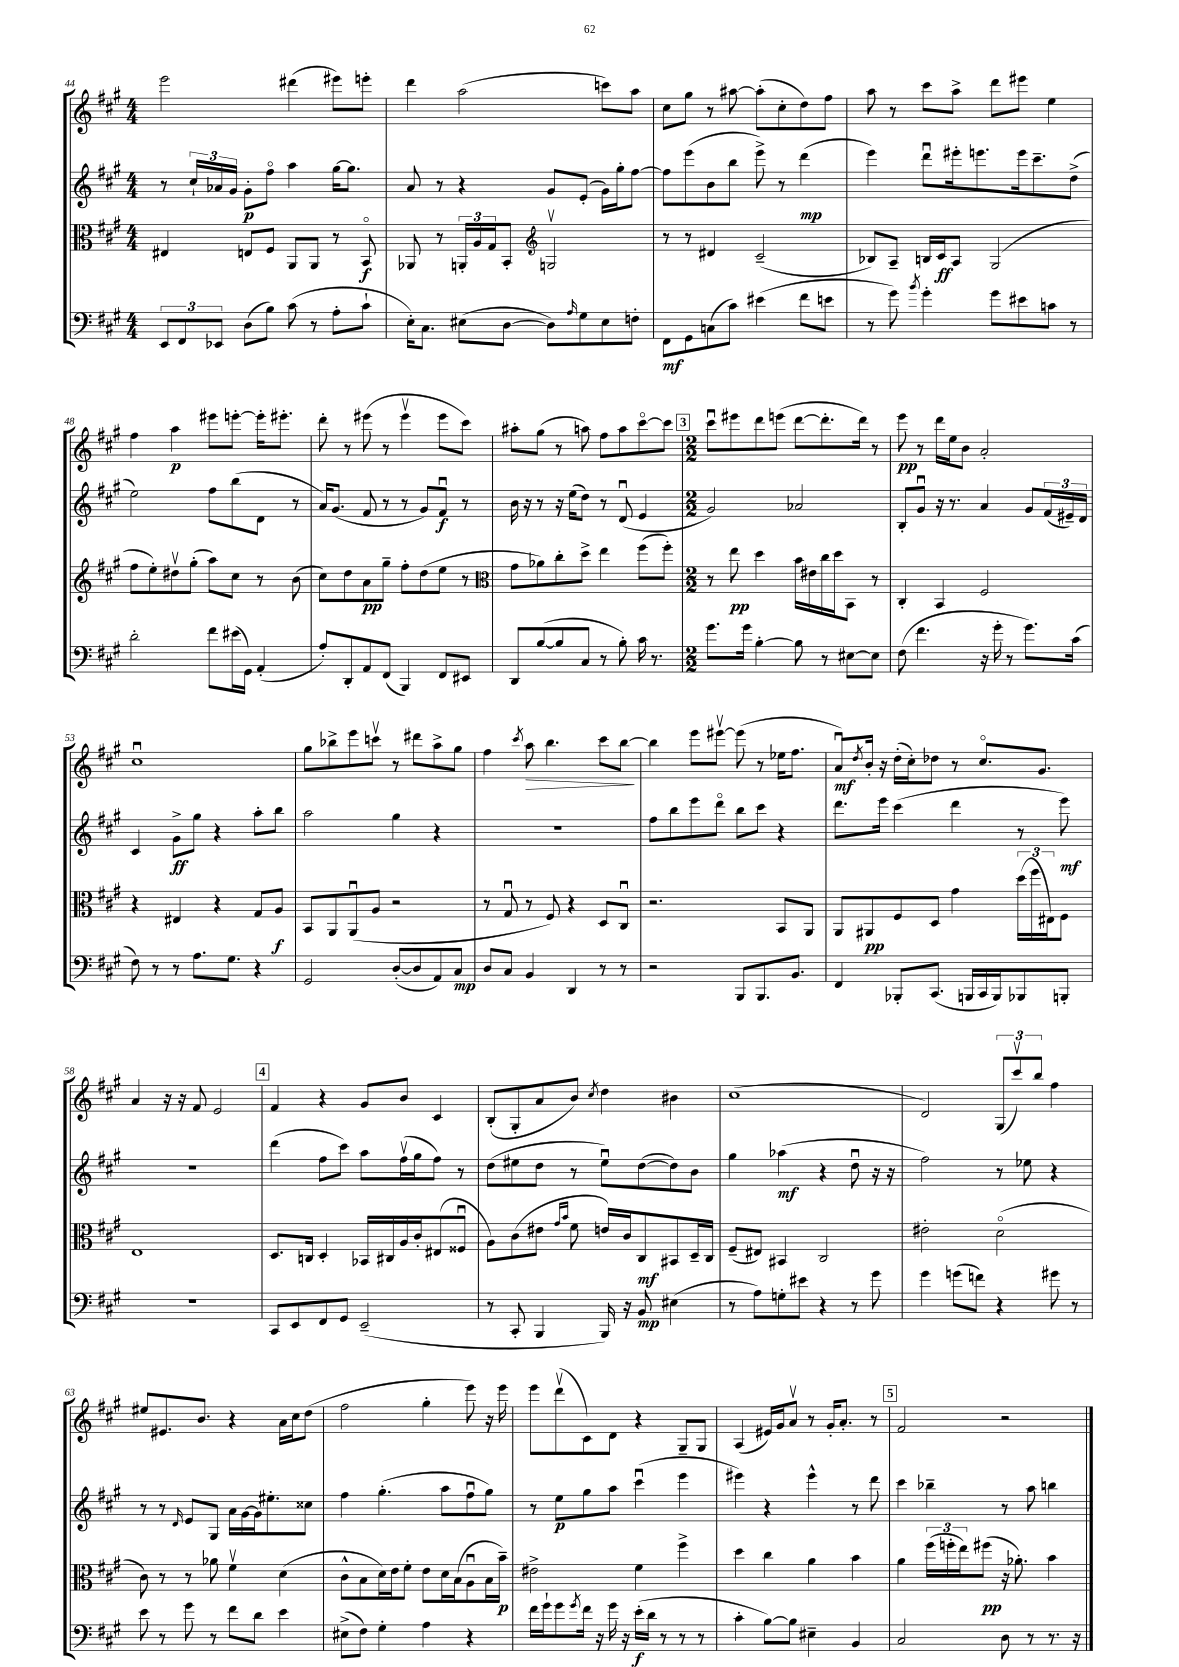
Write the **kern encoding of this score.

**kern	**dynam	**kern	**dynam	**kern	**dynam	**kern	**dynam
*part4	*part4	*part3	*part3	*part2	*part2	*part1	*part1
*staff4	*staff4	*staff3	*staff3	*staff2	*staff2	*staff1	*staff1
*clefF4	*	*clefC3	*	*clefG2	*	*clefG2	*
*k[f#c#g#]	*	*k[f#c#g#]	*	*k[f#c#g#]	*	*k[f#c#g#]	*
*M4/4	*	*M4/4	*	*M4/4	*	*M4/4	*
=44	=44	=44	=44	=44	=44	=44	=44
12EE/L	.	4E#X/	.	8r	.	2eee\	.
12FF#/	.	.	.	.	.	.	.
.	.	.	.	24cc#`/LL	.	.	.
12EE-X/J	.	.	.	24a-X/	.	.	.
.	.	.	.	24g#/JJ	.	.	.
(8D\L	.	8En/L	.	8g#'\L	p	.	.
8B\J)	.	8F#/J	.	8ff#\J	.	.	.
(8c#\	.	8AA/L	.	4aa\	.	(4ddd#X\	.
8r	.	8AA/J	.	.	.	.	.
8A'\L	.	8r	.	[16gg#\KL	.	8eee#X\L)	.
.	.	.	.	8.gg#\J]	.	.	.
8c#`\J	.	8BB/	f	.	.	8eeen'\J	.
=45	=45	=45	=45	=45	=45	=45	=45
16E'\KL)	.	8AA-X/	.	8a/	.	4ddd\	.
8.C#\J	.	.	.	.	.	.	.
.	.	8r	.	8r	.	.	.
(8E#X\L	.	24AAn'/LL	.	4r	.	(2aa\	.
.	.	24A/	.	.	.	.	.
.	.	24G#/J	.	.	.	.	.
[8D\J	.	8BB'/J	.	.	.	.	.
*	*	*clefG2	*	*	*	*	*
8D\L])	.	2Gnv/	.	8g#/L	.	.	.
16qqA/	.	.	.	.	.	.	.
8G#\	.	.	.	(8e'/J	.	.	.
8E#\	.	.	.	16g#\LL)	.	8cccn\L)	.
.	.	.	.	16gg#'\J	.	.	.
8Fn'\J	.	.	.	[8ff#\J	.	8aa\J	.
=46	=46	=46	=46	=46	=46	=46	=46
8FF#\L	mf	8r	.	8ff#\L]	.	8cc#\L	.
8GG#\	.	8r	.	(8eee\	.	8gg#\J	.
(8Cn\	.	4d#X/	.	8b\	.	8r	.
8c#\J)	.	.	.	8bb\J	.	[8aa#X\	.
(4e#X\	.	(2c#~/	.	8eee^\)	.	(8aa#'\L]	.
.	.	.	.	8r	.	8cc#'\	.
8f#\L	.	.	.	(4ddd\	mp	8dd\)	.
8en\J	.	.	.	.	.	8ff#\J	.
=47	=47	=47	=47	=47	=47	=47	=47
8r	.	8B-X/L)	.	4eee\)	.	8aa\	.
8g#\)	.	8A~/J	.	.	.	8r	.
8qb/	.	.	.	.	.	.	.
4g#'\	.	16Bn/LL	.	8dddu\L	.	8ccc#\L	.
.	.	16c#/J	ff	.	.	.	.
.	.	8A/J	.	16eee#X'\k	.	8aa^\J	.
.	.	.	.	8.eeen\	.	.	.
8g#\L	.	(2G#/	.	.	.	8ddd\L	.
8e#X\	.	.	.	16eee\k	.	8eee#X\J	.
.	.	.	.	8.ccc#~\	.	.	.
8cn\J	.	.	.	.	.	4ee\	.
8r	.	.	.	(8dd^\J	.	.	.
!!LO:LB:g=z
=48	=48	=48	=48	=48	=48	=48	=48
2d'\	.	8ff#\L	.	2ee\)	.	4ff#\	.
.	.	8ee'\)	.	.	.	.	.
.	.	8dd#Xv\	.	.	.	4aa\	p
.	.	(8gg#'\J	.	.	.	.	.
8f#\L	.	8aa\L)	.	8ff#\L	.	8eee#X\L	.
(16e#X\L	.	8cc#\J	.	(8bb\	.	[8eeen'\J	.
16GG#\JJ)	.	.	.	.	.	.	.
(4AA'/	.	8r	.	8d\J	.	16eee'\KL]	.
.	.	.	.	.	.	8.eee#X'\J	.
.	.	(8b\	.	8r	.	.	.
=49	=49	=49	=49	=49	=49	=49	=49
8A'/L)	.	8cc#\L)	.	16a/KL)	.	8ddd'\	.
.	.	.	.	(8.g#/J	.	.	.
8DD'/	.	8dd\	.	.	.	8r	.
8AA/	.	8a\	pp	8f#/	.	(8eee#X\	.
(8FF#/J	.	8gg#~\J	.	8r	.	8r	.
4BBB/)	.	8ff#'\L	.	8r	.	4eee#v\	.
.	.	(8dd\	.	8g#/L)	.	.	.
8FF#/L	.	8ee\J	.	8f#u/J	f	8eee#\L	.
8EE#X/J	.	8r	.	8r	.	8ccc#\J)	.
=50	=50	=50	=50	=50	=50	=50	=50
*	*	*clefC3	*	*	*	*	*
8DD/L	.	8g#\L	.	16b\	.	8aa#X'\L	.
.	.	.	.	16r	.	.	.
([8B/	.	8a-X\)	.	8r	.	(8gg#\J	.
8B/]	.	8cc#'\	.	16r	.	8r	.
.	.	.	.	(16ee\KL	.	.	.
8C#/J	.	8dd^\J	.	8dd\J)	.	8aan\)	.
8r	.	4ee\	.	8r	.	8ff#\L	.
8B'\)	.	.	.	(8du/	.	8aa\	.
16c#\	.	(8ff#\L	.	4e/	.	[8ccc#\	.
8.r	.	.	.	.	.	.	.
.	.	8ff#'\J)	.	.	.	8ccc#\J]	.
!!LO:REH:place=s1:t=3
=51	=51	=51	=51	=51	=51	=51	=51
*M2/2	*	*M2/2	*	*M2/2	*	*M2/2	*
8.g#\L	.	8r	.	2g#/)	.	8ccc#u\L	.
.	.	8ee\	pp	.	.	8eee#X\	.
16g#\Jk	.	.	.	.	.	.	.
[4B'\	.	4dd\	.	.	.	8ddd\	.
.	.	.	.	.	.	(8eeen\J	.
8B\]	.	16b\LL	.	2a-X/	.	[8ddd\L	.
.	.	16e#X\	.	.	.	.	.
8r	.	16cc#\	.	.	.	8.ddd'\]	.
.	.	16dd\J	.	.	.	.	.
[8E#X\L	.	8BB\J	.	.	.	.	.
.	.	.	.	.	.	16ddd\Jk)	.
8E#\J]	.	8r	.	.	.	8r	.
=52	=52	=52	=52	=52	=52	=52	=52
(8F#\	.	4C#'/	.	8B'/L	.	8eee\	pp
4.f#\	.	.	.	8g#u/J	.	8r	.
.	.	4BB/	.	16r	.	16ddd\LL	.
.	.	.	.	8.r	.	16ee\J	.
.	.	.	.	.	.	8b\J	.
16r	.	2F#/	.	4a/	.	2a'/	.
16g#'\	.	.	.	.	.	.	.
8r	.	.	.	.	.	.	.
8.g#\L)	.	.	.	8g#/L	.	.	.
.	.	.	.	(24f#/L	.	.	.
.	.	.	.	24e#X~/)	.	.	.
(16c#\Jk	.	.	.	.	.	.	.
.	.	.	.	24d/JJ	.	.	.
!!LO:LB:g=z
=53	=53	=53	=53	=53	=53	=53	=53
8F#\)	.	4r	.	4c#/	.	1cc#u	.
8r	.	.	.	.	.	.	.
8r	.	4E#X/	.	8g#^\L	ff	.	.
8.A\L	.	.	.	8gg#\J	.	.	.
.	.	4r	.	4r	.	.	.
8.G#\J	.	.	.	.	.	.	.
4r	.	8G#/L	.	8aa'\L	.	.	.
.	.	8A/J	f	8bb\J	.	.	.
=54	=54	=54	=54	=54	=54	=54	=54
2GG#/	.	8BB/L	.	2aa\	.	8gg#\L	.
.	.	8AA/	.	.	.	8bb-X^\	.
.	.	(8AAu/	.	.	.	8eee\	.
.	.	8A/J	.	.	.	8cccnv\J	.
([8D'/L	.	2r	.	4gg#\	.	8r	.
8D/]	.	.	.	.	.	8ddd#X\L	.
8AA/)	.	.	.	4r	.	8aa^\	.
8C#/J	mp	.	.	.	.	8gg#\J	.
=55	=55	=55	=55	=55	=55	=55	=55
8D/L	.	8r	.	1r	.	4ff#\	.
8C#/J	.	8G#u/	.	.	.	.	.
.	.	.	.	.	.	8qccc#/	.
!	!	!	!	!	!	!	!LO:HP:b
4BB/	.	8r	.	.	.	8aa\	>
.	.	8F#/)	.	.	.	4.bb\	.
4DD/	.	4r	.	.	.	.	.
8r	.	8D/L	.	.	.	8ccc#\L	.
8r	.	8C#u/J	.	.	.	[8bb\J	.
.	.	.	.	.	.	.	]
=56	=56	=56	=56	=56	=56	=56	=56
2r	.	2.r	.	8ff#\L	.	4bb\]	.
.	.	.	.	8bb\	.	.	.
.	.	.	.	8eee\	.	8eee\L	.
.	.	.	.	8ddd\J	.	[8eee#Xv\J	.
8BBB/L	.	.	.	8bb\L	.	(8eee#\]	.
8.BBB/	.	.	.	8ccc#\J	.	8r	.
.	.	8BB/L	.	4r	.	16ee-X\KL	.
8.BB/J	.	.	.	.	.	8.ff#\J	.
.	.	8AA/J	.	.	.	.	.
=57	=57	=57	=57	=57	=57	=57	=57
4FF#/	.	8AA/L	.	8.ddd\L	.	8au/L)	mf
.	.	.	.	.	.	8qdd/	.
.	.	8AA#X/	pp	.	.	16b'/Jk	.
.	.	.	.	16eee\Jk	.	16r	.
8BBB-X'/L	.	8F#/	.	(4ccc#\	.	(16dd'\LL	.
.	.	.	.	.	.	16cc#'\J)	.
(8.CC#/J	.	8D/J	.	.	.	8dd-X\J	.
.	.	4g#\	.	4ddd\	.	8r	.
16BBBn/LL	.	.	.	.	.	.	.
16CC#/	.	.	.	.	.	8.cc#/L	.
16BBB/J)	.	.	.	.	.	.	.
8BBB-X/	.	(24dd\LL	.	8r	.	.	.
.	.	24ff#\	.	.	.	.	.
.	.	.	.	.	.	8.g#/J	.
.	.	24E#X\J)	.	.	.	.	.
8BBBn'/J	.	8F#\J	.	8eee\)	mf	.	.
!!LO:LB:g=z
=58	=58	=58	=58	=58	=58	=58	=58
1r	.	1E	.	1r	.	4a/	.
.	.	.	.	.	.	16r	.
.	.	.	.	.	.	16r	.
.	.	.	.	.	.	8f#/	.
.	.	.	.	.	.	2e/	.
!!LO:REH:place=s1:t=4
=59	=59	=59	=59	=59	=59	=59	=59
8CC#/L	.	8.D/L	.	(4ddd\	.	4f#/	.
8EE/	.	.	.	.	.	.	.
.	.	16Cn/Jk	.	.	.	.	.
8FF#/	.	4D'/	.	8ff#\L	.	4r	.
8GG#/J	.	.	.	8ccc#\J)	.	.	.
(2EE~/	.	16BB-X/LL	.	8aa\L	.	8g#/L	.
.	.	16C#X/	.	.	.	.	.
.	.	16A/	.	(16ff#v\L	.	8b/J	.
.	.	16c#'/J	.	16gg#\J	.	.	.
.	.	(8E#X/	.	8ff#\J)	.	4c#/	.
.	.	8F##Xu/J	.	8r	.	.	.
=60	=60	=60	=60	=60	=60	=60	=60
8r	.	8A\L)	.	(8dd\L	.	(8B'/L	.
8CC#'/	.	(8c#\	.	8ee#X\	.	8G#'/	.
4BBB/	.	8e#X\J	.	8dd\J	.	8a/	.
.	.	16qqg#/LL	.	.	.	.	.
.	.	16qqb/JJ	.	.	.	.	.
.	.	8f#\	.	8r	.	8b/J)	.
.	.	.	.	.	.	8qcc#/	.
16BBB/)	.	16en/LL)	.	8ee#u\L)	.	4dd\	.
16r	.	16c#/J	.	.	.	.	.
8BB/	mp	8C#/	mf	([8dd\	.	.	.
(4E#X\	.	8BB#X/	.	8dd\])	.	4b#X\	.
.	.	16D~/L	.	8b\J	.	.	.
.	.	16C#/JJ	.	.	.	.	.
=61	=61	=61	=61	=61	=61	=61	=61
8r	.	(8F#~/L	.	4gg#\	.	(1cc#	.
8A\L)	.	8E#X/J)	.	.	.	.	.
8Gn'\	.	4BB#X/	.	(4aa-X\	mf	.	.
8e#X\J	.	.	.	.	.	.	.
4r	.	2C#/	.	4r	.	.	.
8r	.	.	.	8ddu\	.	.	.
8g#\	.	.	.	16r	.	.	.
.	.	.	.	16r	.	.	.
=62	=62	=62	=62	=62	=62	=62	=62
4g#\	.	2e#X'\	.	2ff#\)	.	2d/)	.
(8gn\L	.	.	.	.	.	.	.
8fn\J)	.	.	.	.	.	.	.
4r	.	(2d\	.	8r	.	(12G#/L	.
.	.	.	.	.	.	12ccc#v/)	.
.	.	.	.	8ee-X\	.	.	.
.	.	.	.	.	.	12bb/J	.
8g#X\	.	.	.	4r	.	4ff#\	.
8r	.	.	.	.	.	.	.
!!LO:LB:g=z
=63	=63	=63	=63	=63	=63	=63	=63
8e\	.	8c#\)	.	8r	.	8ee#X/L	.
8r	.	8r	.	8r	.	8.e#X/	.
.	.	.	.	16qqd/	.	.	.
8g#\	.	8r	.	8e/L	.	.	.
.	.	.	.	.	.	8.b/J	.
8r	.	8a-X\	.	8G#/J	.	.	.
8f#\L	.	4f#v\	.	16a\LL	.	4r	.
.	.	.	.	[16g#\	.	.	.
8d\J	.	.	.	16g#\J]	.	.	.
.	.	.	.	8.ee#X'\	.	.	.
4e\	.	(4d\	.	.	.	16a\LL	.
.	.	.	.	.	.	16cc#\J	.
.	.	.	.	8cc##X\J	.	(8dd\J	.
=64	=64	=64	=64	=64	=64	=64	=64
(8E#X^\L	.	8c#^^\L	.	4ff#\	.	2ff#\	.
8F#\J)	.	8B\	.	.	.	.	.
4G#'\	.	16d\L)	.	(4.gg#'\	.	.	.
.	.	16e\J	.	.	.	.	.
.	.	8f#'\J	.	.	.	.	.
4A\	.	8e\L	.	.	.	4gg#'\	.
.	.	16d\L	.	8aa\L	.	.	.
.	.	(16B\J	.	.	.	.	.
4r	.	8Au\	.	8ff#u\	.	8eee\)	.
.	.	16B\L	.	8gg#\J)	.	16r	.
.	.	16b~\JJ)	p	.	.	16eee\	.
=65	=65	=65	=65	=65	=65	=65	=65
16f#\LL	.	2e#X^\	.	8r	.	8eee\L	.
16g#`\J	.	.	.	.	.	.	.
8g#\	.	.	.	8ee\L	p	(8dddv\	.
8qg#/	.	.	.	.	.	.	.
16f#\Jk	.	.	.	8gg#\	.	8c#\)	.
16r	.	.	.	.	.	.	.
16g#\	.	.	.	8aa\J	.	8d\J	.
16r	.	.	.	.	.	.	.
(16e'\LL	f	4f#\	.	(4ccc#u\	.	4r	.
16d\JJ	.	.	.	.	.	.	.
8r	.	.	.	.	.	.	.
8r	.	4ff#^\	.	4eee\	.	8G#~/L	.
8r	.	.	.	.	.	8G#/J	.
=66	=66	=66	=66	=66	=66	=66	=66
4c#'\	.	4dd\	.	4eee#X\)	.	(4A/	.
[8B\L)	.	4cc#\	.	4r	.	16e#X/LL)	.
.	.	.	.	.	.	16g#/J	.
8B\J]	.	.	.	.	.	8av/J	.
4E#X~\	.	4a\	.	4eee#^^\	.	8r	.
.	.	.	.	.	.	16g#'/KL	.
.	.	.	.	.	.	8.a'/J	.
4BB/	.	4b\	.	8r	.	.	.
.	.	.	.	8ddd\	.	8r	.
!!LO:REH:place=s1:t=5
=67	=67	=67	=67	=67	=67	=67	=67
2C#/	.	4a\	.	4ccc#\	.	2f#/	.
.	.	(24ff#\LL	.	4bb-X~\	.	.	.
.	.	24ffn'\	.	.	.	.	.
.	.	24ee\J)	.	.	.	.	.
.	.	(8ff#X\J	pp	.	.	.	.
8D\	.	16r	.	8r	.	2r	.
.	.	8.a-X'\)	.	.	.	.	.
8r	.	.	.	8aa\	.	.	.
8.r	.	4b\	.	4bbn\	.	.	.
16r	.	.	.	.	.	.	.
==	==	==	==	==	==	==	==
*-	*-	*-	*-	*-	*-	*-	*-
